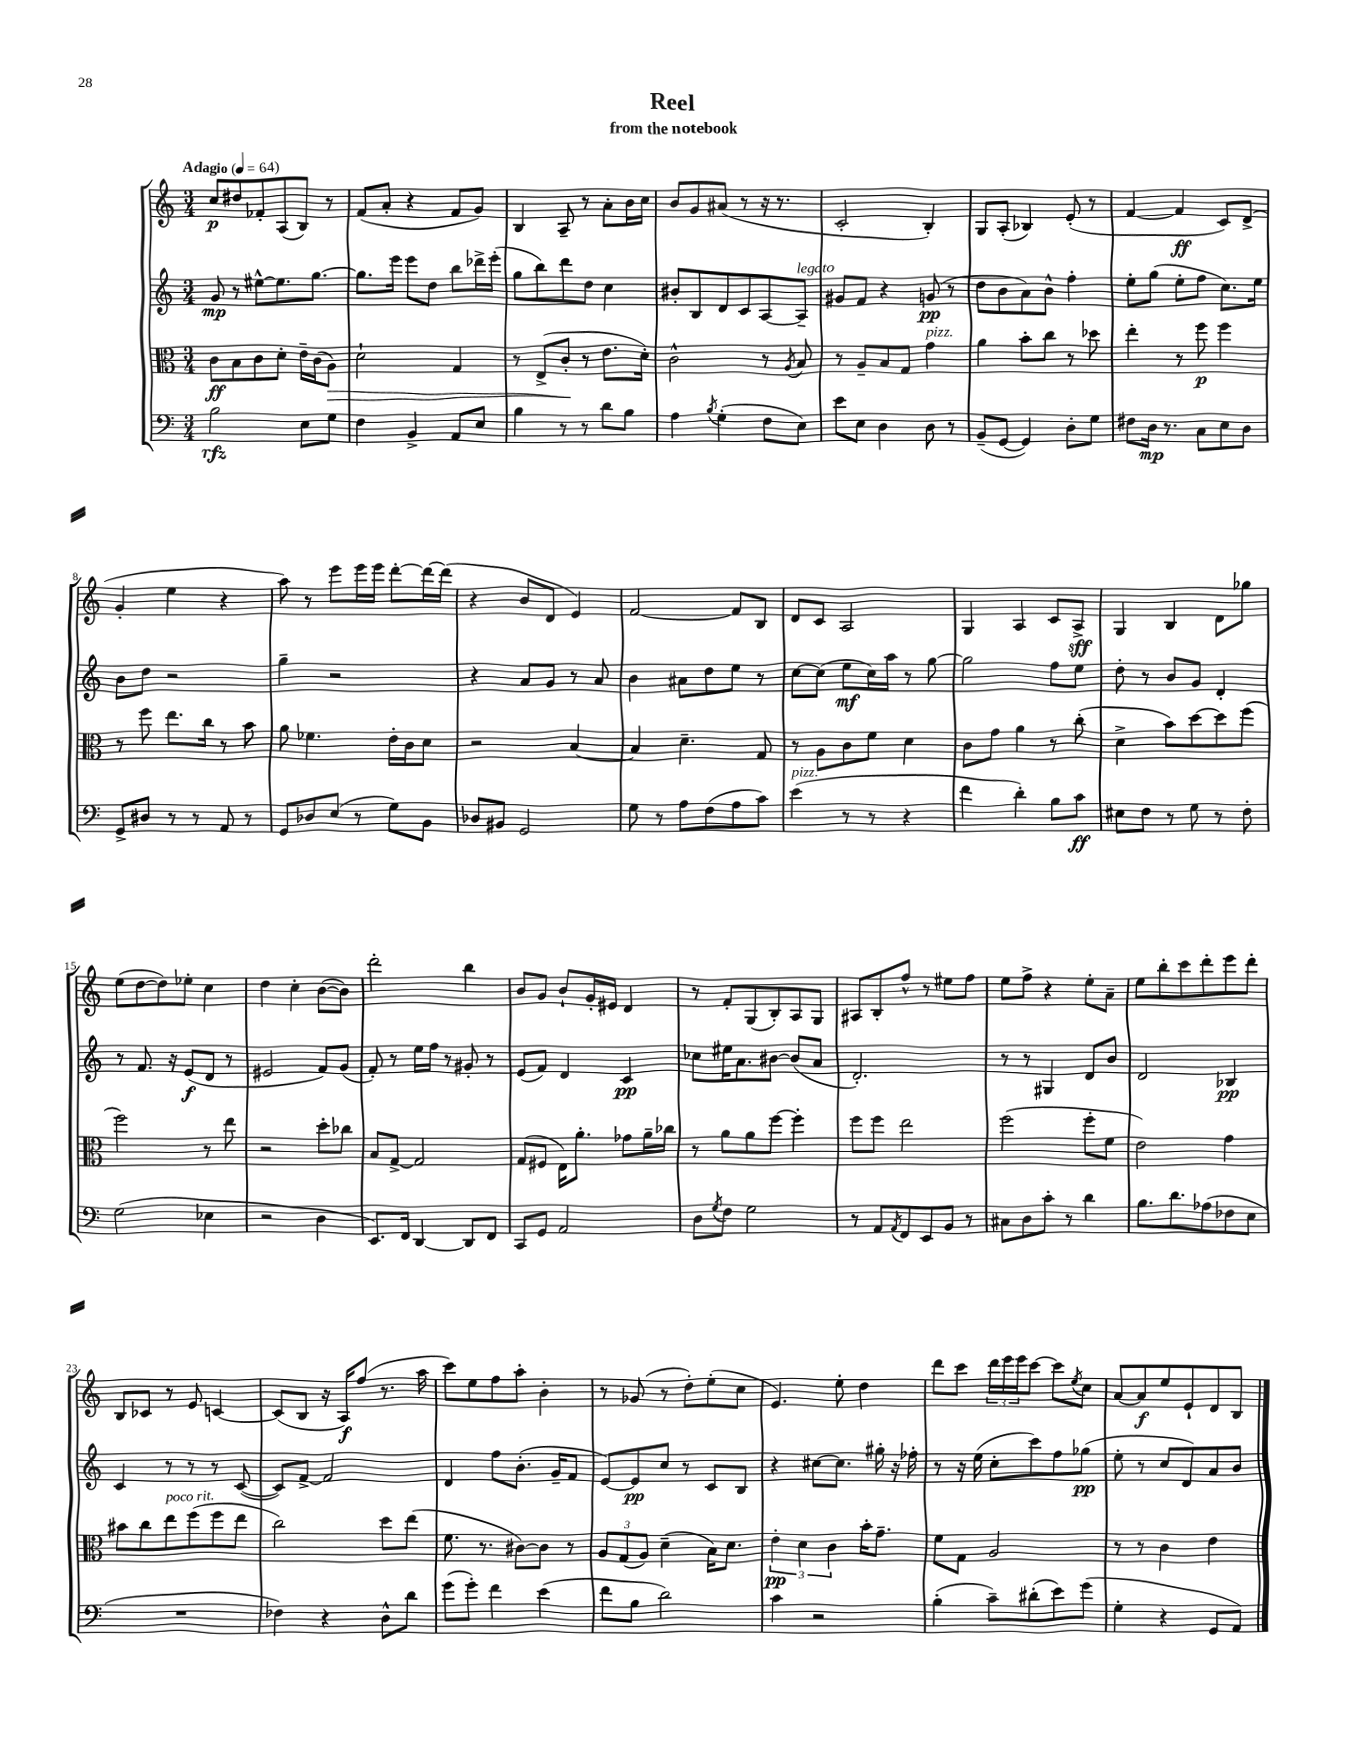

**kern	**dynam	**kern	**dynam	**kern	**dynam	**kern	**dynam
*part4	*part4	*part3	*part3	*part2	*part2	*part1	*part1
*staff4	*staff4	*staff3	*staff3	*staff2	*staff2	*staff1	*staff1
*clefF4	*	*clefC3	*	*clefG2	*	*clefG2	*
*k[]	*	*k[]	*	*k[]	*	*k[]	*
*M3/4	*	*M3/4	*	*M3/4	*	*M3/4	*
*MM64	*	*MM64	*	*MM64	*	*MM64	*
=1	=1	=1	=1	=1	=1	=1	=1
!	!	!	!	!	!	!LO:TX:a:B:t=Adagio	!
2B\	rfz	8c\L	ff	8g/	mp	8cc/L	p
.	.	8B\	.	8r	.	8dd#X/	.
.	.	8c\	.	[8ee#X^^\L	.	8f-X'/	.
.	.	8d'\J	.	8.ee#\]	.	(8A/	.
8E\L	.	16e~\LL	.	.	.	8B/J)	.
.	.	(16c\J	.	[8.gg\J	.	.	.
!	!	!	!LO:HP:b	!	!	!	!
8G\J	.	8A\J)	>	.	.	8r	.
=2	=2	=2	=2	=2	=2	=2	=2
4F\	.	2d`\	.	8.gg\L]	.	(8f/L	.
.	.	.	.	.	.	8a'/J	.
.	.	.	.	16eee\Jk	.	.	.
4BB^/	.	.	.	8eee\L	.	4r	.
.	.	.	.	8dd\J	.	.	.
8AA/L	.	4G/	.	8bb\L	.	8f/L	.
8E/J	.	.	.	16ddd-X^\L	.	8g/J)	.
.	.	.	.	(16eee'\JJ	.	.	.
=3	=3	=3	=3	=3	=3	=3	=3
4B\	.	8r	.	8gg\L	.	4B/	.
.	.	(8E^/L	.	8bb\)	.	.	.
8r	.	8c'/J	.	8ddd\	.	8A~/	.
8r	.	8r	]	8dd\J	.	8r	.
8d\L	.	8.e\L	.	4cc\	.	8a'\L	.
8B\J	.	.	.	.	.	16b\L	.
.	.	16d'\Jk)	.	.	.	16cc\JJ	.
=4	=4	=4	=4	=4	=4	=4	=4
4A\	.	2c^^\	.	8b#X'/L	.	8b/L	.
.	.	.	.	8B/	.	8g/	.
8qB/	.	.	.	.	.	.	.
(4G'\	.	.	.	8d/	.	(8a#X/J	.
.	.	.	.	8c/	.	8r	.
8F\L	.	8r	.	[8A/	.	16r	.
.	.	.	.	.	.	8.r	.
.	.	8qA/	.	.	.	.	.
!	!	!	!	!LO:TX:a:i:t=legato	!	!	!
8E\J)	.	8B/	.	8A~/J]	.	.	.
=5	=5	=5	=5	=5	=5	=5	=5
8e\L	.	8r	.	8g#X/L	.	2c'/	.
8E\J	.	8A~/L	.	8f/J	.	.	.
4D\	.	8B/	.	4r	.	.	.
.	.	8G/J	.	.	.	.	.
!	!	!LO:TX:a:i:t=pizz.	!	!	!	!	!
8D\	.	4g\	.	(8gn/	pp	4B'/)	.
8r	.	.	.	8r	.	.	.
=6	=6	=6	=6	=6	=6	=6	=6
(8BB~/L	.	4a\	.	8dd\L	.	8G/L	.
[8GG/J	.	.	.	8b\	.	(8A'/J	.
4GG/])	.	8b'\L	.	8a\)	.	4B-X/)	.
.	.	8cc\J	.	8b^^\J	.	.	.
8D'\L	.	8r	.	4ff'\	.	(8e'/	.
8G\J	.	8dd-X\	.	.	.	8r	.
=7	=7	=7	=7	=7	=7	=7	=7
8F#X\L	.	4ee'\	.	8ee'\L	.	[4f/	.
16D\Jk	mp	.	.	(8gg\J	.	.	.
8.r	.	.	.	.	.	.	.
.	.	8r	.	8ee'\L	.	4f/]	ff
8C\L	.	8ff\	p	8ff\J	.	.	.
8E\	.	4ff\	.	8.cc\L)	.	8c/L)	.
8D\J	.	.	.	.	.	(8d^/J	.
.	.	.	.	16ee\Jk	.	.	.
!!LO:LB:g=z
=8	=8	=8	=8	=8	=8	=8	=8
8GG^/L	.	8r	.	8b\L	.	4g'/	.
8D#X/J	.	8ff\	.	8dd\J	.	.	.
8r	.	8.ee\L	.	2r	.	4ee\	.
8r	.	.	.	.	.	.	.
.	.	16cc\Jk	.	.	.	.	.
8AA/	.	8r	.	.	.	4r	.
8r	.	8b\	.	.	.	.	.
=9	=9	=9	=9	=9	=9	=9	=9
8GG/L	.	8a\	.	4gg~\	.	8aa\)	.
8D-X/	.	4.f-X\	.	.	.	8r	.
(8E/J	.	.	.	2r	.	8eee\L	.
8r	.	.	.	.	.	16eee\L	.
.	.	.	.	.	.	16eee\JJ	.
8G\L)	.	16e'\LL	.	.	.	[8ddd'\L	.
.	.	16c\J	.	.	.	.	.
8BB\J	.	8d\J	.	.	.	16ddd\L_	.
.	.	.	.	.	.	(16ddd\JJ]	.
=10	=10	=10	=10	=10	=10	=10	=10
8D-X/L	.	2r	.	4r	.	4r	.
8BB#X/J	.	.	.	.	.	.	.
2GG/	.	.	.	8a/L	.	8b/L	.
.	.	.	.	8g/J	.	8d/J	.
.	.	[4B/	.	8r	.	4e/)	.
.	.	.	.	8a/	.	.	.
=11	=11	=11	=11	=11	=11	=11	=11
8G\	.	4B/]	.	4b\	.	[2f/	.
8r	.	.	.	.	.	.	.
8A\L	.	4.d~\	.	8a#X\L	.	.	.
(8F\	.	.	.	8dd\	.	.	.
8A\	.	.	.	8ee\J	.	8f/L]	.
8c\J)	.	8G/	.	8r	.	8B/J	.
=12	=12	=12	=12	=12	=12	=12	=12
!LO:TX:a:i:t=pizz.	!	!	!	!	!	!	!
(4e\	.	8r	.	[8cc\L	.	8d/L	.
.	.	8A\L	.	(8cc\J]	.	8c/J	.
8r	.	8c\	.	8ee\L	mf	2A/	.
8r	.	8f\J	.	16cc\L)	.	.	.
.	.	.	.	16aa\JJ	.	.	.
4r	.	4d\	.	8r	.	.	.
.	.	.	.	[8gg\	.	.	.
=13	=13	=13	=13	=13	=13	=13	=13
4f\	.	8c\L	.	2gg\]	.	4G/	.
.	.	8g\J	.	.	.	.	.
4d'\)	.	4a\	.	.	.	4A/	.
8B\L	.	8r	.	8ff\L	.	8c/L	.
8c\J	ff	(8cc'\	.	8ee\J	.	8A^/J	sff
=14	=14	=14	=14	=14	=14	=14	=14
8E#X\L	.	4d^\	.	8dd'\	.	4G/	.
8F\J	.	.	.	8r	.	.	.
8r	.	8b\L)	.	8b/L	.	4B/	.
8G\	.	[8dd\	.	8g/J	.	.	.
8r	.	8dd\]	.	4d'/	.	8d\L	.
8F'\	.	(8ff\J	.	.	.	8gg-X\J	.
!!LO:LB:g=z
=15	=15	=15	=15	=15	=15	=15	=15
(2G\	.	2ff\)	.	8r	.	(8ee\L	.
.	.	.	.	8.f/	.	[8dd\	.
.	.	.	.	.	.	8dd\])	.
.	.	.	.	16r	.	.	.
.	.	.	.	(8e/L	f	8ee-X'\J	.
4E-X\	.	8r	.	8d/J	.	4cc\	.
.	.	8ee\	.	8r	.	.	.
=16	=16	=16	=16	=16	=16	=16	=16
2r	.	2r	.	2e#X/	.	4dd\	.
.	.	.	.	.	.	4cc'\	.
4D\	.	8dd'\L	.	8f/L)	.	([8b\L	.
.	.	8cc-X\J	.	(8g/J	.	8b\J])	.
=17	=17	=17	=17	=17	=17	=17	=17
8.EE/L)	.	8B/L	.	8f'/)	.	2ddd'\	.
.	.	[8G^/J	.	8r	.	.	.
16FF/Jk	.	.	.	.	.	.	.
[4DD/	.	2G/]	.	16ee\LL	.	.	.
.	.	.	.	16ff\JJ	.	.	.
.	.	.	.	8r	.	.	.
8DD/L]	.	.	.	8g#X'/	.	4bb\	.
8FF/J	.	.	.	8r	.	.	.
=18	=18	=18	=18	=18	=18	=18	=18
8CC/L	.	(8G/L	.	(8e/L	.	8b/L	.
8GG/J	.	8F#X/J	.	8f/J)	.	8g/J	.
2AA/	.	16E\KL)	.	4d/	.	8b`/L	.
.	.	8.a'\J	.	.	.	.	.
.	.	.	.	.	.	16g'/L	.
.	.	.	.	.	.	16e#X/JJ	.
.	.	8g-X\L	.	4c/	pp	4d/	.
.	.	16a~\L	.	.	.	.	.
.	.	16cc-X\JJ	.	.	.	.	.
=19	=19	=19	=19	=19	=19	=19	=19
8D\L	.	8r	.	8cc-X\L	.	8r	.
8qG/	.	.	.	.	.	.	.
8F\J	.	8a\L	.	16ee#X\K	.	8f'/L	.
.	.	.	.	8.a\	.	.	.
2G\	.	8a\	.	.	.	(8G/	.
.	.	[8ff\J	.	[8b#X\J	.	8B'/)	.
.	.	4ff'\]	.	(8b#/L]	.	8A/	.
.	.	.	.	8a/J	.	8G/J	.
=20	=20	=20	=20	=20	=20	=20	=20
8r	.	8ff\L	.	2.d'/)	.	8A#X/L	.
8AA/L	.	8ff\J	.	.	.	8B'/	.
8qAA/	.	.	.	.	.	.	.
8FF/	.	2ee\	.	.	.	8ff^^/J	.
8EE/	.	.	.	.	.	8r	.
8BB/J	.	.	.	.	.	8ee#X\L	.
8r	.	.	.	.	.	8ff\J	.
=21	=21	=21	=21	=21	=21	=21	=21
8C#X\L	.	(2ff\	.	8r	.	8ee\L	.
8D\	.	.	.	8r	.	8ff^\J	.
8c'\J	.	.	.	4G#X/	.	4r	.
8r	.	.	.	.	.	.	.
4d\	.	8ff'\L	.	8d/L	.	8ee'\L	.
.	.	8f\J	.	8b/J	.	8a~\J	.
=22	=22	=22	=22	=22	=22	=22	=22
8.B\L	.	2e\)	.	2d/	.	8ee\L	.
.	.	.	.	.	.	8bb'\	.
8.d\	.	.	.	.	.	.	.
.	.	.	.	.	.	8ccc\	.
(8A-X\	.	.	.	.	.	8ddd'\	.
8F-X\	.	4g\	.	4B-X/	pp	8eee\	.
8E\J	.	.	.	.	.	8ddd'\J	.
!!LO:LB:g=z
=23	=23	=23	=23	=23	=23	=23	=23
2.r	.	8b#X\L	.	4c/	.	8B/L	.
.	.	8cc\	.	.	.	8c-X/J	.
!	!	!LO:TX:a:i:t=poco rit.	!	!	!	!	!
.	.	8ee\	.	8r	.	8r	.
.	.	(8ff\	.	8r	.	8e/	.
.	.	8ff\	.	8r	.	[4cn/	.
.	.	8ee\J	.	([8c/	.	.	.
=24	=24	=24	=24	=24	=24	=24	=24
4F-X\)	.	2cc\)	.	8c/L])	.	(8c/L]	.
.	.	.	.	[8f^/J	.	8B/J	.
4r	.	.	.	2f/]	.	16r	.
.	.	.	.	.	.	16A/KL)	f
.	.	.	.	.	.	(8ff/J	.
8D^^\L	.	8dd\L	.	.	.	8.r	.
8d\J	.	(8ee\J	.	.	.	.	.
.	.	.	.	.	.	16aa\	.
=25	=25	=25	=25	=25	=25	=25	=25
(8g\L	.	8.f\	.	4d/	.	8ccc\L)	.
8g'\J)	.	.	.	.	.	8ee\	.
.	.	8.r	.	.	.	.	.
4f\	.	.	.	8ff\L	.	8ff\	.
.	.	[8c#X\L)	.	(8.b'\J	.	8aa'\J	.
(4e\	.	8c#\J]	.	.	.	4b'\	.
.	.	.	.	16g~/KL	.	.	.
.	.	8r	.	8f/J	.	.	.
=26	=26	=26	=26	=26	=26	=26	=26
8f\L	.	12A/L	.	[8e/L)	.	8r	.
.	.	(12G/	.	.	.	.	.
8B\J	.	.	.	8e/]	pp	(8g-X/	.
.	.	12A/J)	.	.	.	.	.
2d\)	.	(4d~\	.	8cc/J	.	8r	.
.	.	.	.	8r	.	8dd'\L)	.
.	.	16B\KL)	.	8c/L	.	(8ee'\	.
.	.	8.d\J	.	.	.	.	.
.	.	.	.	8B/J	.	8cc\J	.
=27	=27	=27	=27	=27	=27	=27	=27
4c\	.	6e'\	pp	4r	.	4.e/)	.
.	.	6d\	.	.	.	.	.
2r	.	.	.	[8cc#X\L	.	.	.
.	.	6c\	.	.	.	.	.
.	.	.	.	8.cc#\J]	.	8ee'\	.
.	.	16b'\KL	.	.	.	4dd\	.
.	.	8.g~\J	.	16gg#X'\	.	.	.
.	.	.	.	16r	.	.	.
.	.	.	.	16ff-X'\	.	.	.
=28	=28	=28	=28	=28	=28	=28	=28
(4B'\	.	8f\L	.	8r	.	8ddd\L	.
.	.	8G\J	.	16r	.	8ccc\J	.
.	.	.	.	(16ee\	.	.	.
8c~\L)	.	2A/	.	8cc'\L	.	24ddd\LL	.
.	.	.	.	.	.	24eee\	.
.	.	.	.	.	.	24eee\J	.
(8d#X'\	.	.	.	8ccc\)	.	[8ccc\J	.
8e\)	.	.	.	8ff\	.	8ccc\L]	.
.	.	.	.	.	.	8qee/	.
(8g\J	.	.	.	(8gg-X\J	pp	8cc\J	.
=29	=29	=29	=29	=29	=29	=29	=29
4G'\	.	8r	.	8ee'\	.	[8a/L	.
.	.	8r	.	8r	.	8a/]	f
4r	.	4c\	.	8cc/L	.	8ee/	.
.	.	.	.	8d/)	.	8e`/	.
8GG/L	.	4e\	.	8a/	.	8d/	.
8AA/J)	.	.	.	8b/J	.	8B/J	.
==	==	==	==	==	==	==	==
*-	*-	*-	*-	*-	*-	*-	*-
